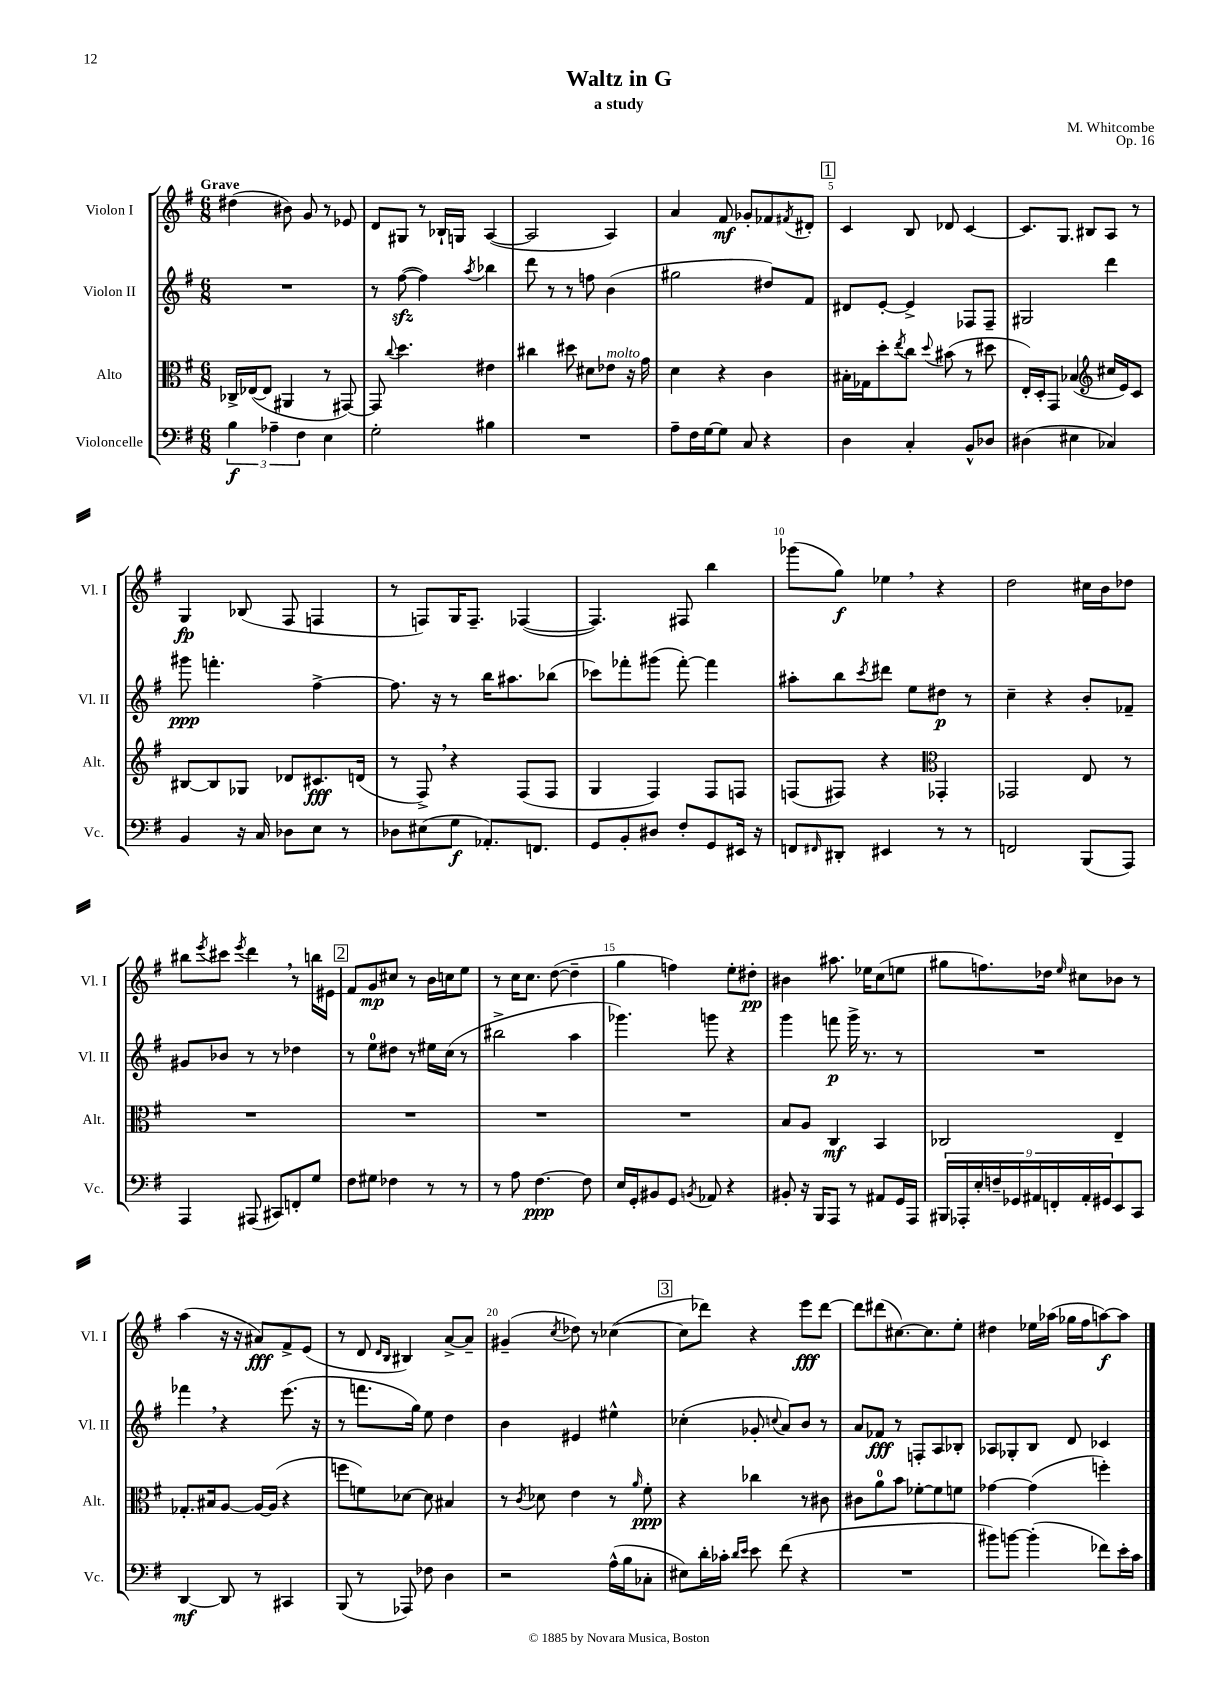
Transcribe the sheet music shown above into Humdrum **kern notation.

**kern	**dynam	**kern	**dynam	**kern	**dynam	**kern	**dynam
*part4	*part4	*part3	*part3	*part2	*part2	*part1	*part1
*staff4	*staff4	*staff3	*staff3	*staff2	*staff2	*staff1	*staff1
*I"Violoncelle	*	*I"Alto	*	*I"Violon II	*	*I"Violon I	*
*I'Vc.	*	*I'Alt.	*	*I'Vl. II	*	*I'Vl. I	*
*clefF4	*	*clefC3	*	*clefG2	*	*clefG2	*
*k[f#]	*	*k[f#]	*	*k[f#]	*	*k[f#]	*
*M6/8	*	*M6/8	*	*M6/8	*	*M6/8	*
=1	=1	=1	=1	=1	=1	=1	=1
!	!	!	!	!	!	!LO:TX:a:B:t=Grave	!
6B\	f	16C-X^/LL	.	2.r	.	(4dd#X\	.
.	.	([16E-X/J	.	.	.	.	.
.	.	8E-/J]	.	.	.	.	.
6A-X~\	.	.	.	.	.	.	.
.	.	4AA#X/	.	.	.	8b#X\)	.
6F#\	.	.	.	.	.	.	.
.	.	.	.	.	.	8g/	.
4E\	.	8r	.	.	.	8r	.
.	.	[8GG#X/)	.	.	.	8e-X/	.
=2	=2	=2	=2	=2	=2	=2	=2
2G'\	.	8GG#/]	.	8r	.	8d/L	.
.	.	8qqcc/	.	.	.	.	.
.	.	4.dd\	.	([8ff#zz\	.	8G#X/J	.
.	.	.	.	4ff#\])	.	8r	.
.	.	.	.	.	.	16B-X`/LL	.
.	.	.	.	.	.	16Gn/JJ	.
.	.	.	.	8qaa/	.	.	.
4B#X\	.	4e#X\	.	4bb-X\	.	([4A/	.
=3	=3	=3	=3	=3	=3	=3	=3
2.r	.	4cc#X\	.	8ddd\	.	2A/]	.
.	.	.	.	8r	.	.	.
.	.	8dd#X\	.	8r	.	.	.
.	.	8d#X\L	.	8ffn\	.	.	.
!	!	!LO:TX:a:i:t=molto	!	!	!	!	!
.	.	8e-X\J	.	(4b\	.	4A/)	.
.	.	16r	.	.	.	.	.
.	.	16g\	.	.	.	.	.
=4	=4	=4	=4	=4	=4	=4	=4
8A~\L	.	4d\	.	2gg#X\	.	4a/	.
16F#\L	.	.	.	.	.	.	.
[16G\J	.	.	.	.	.	.	.
8G\J]	.	4r	.	.	.	8f#/	mf
8C/	.	.	.	.	.	8g-X'/L	.
4r	.	4c\	.	8dd#X/L)	.	8f-X/	.
.	.	.	.	.	.	8qf#X/	.
.	.	.	.	8f#/J	.	8d#X'/J	.
!!LO:REH:place=s1:t=1
=5	=5	=5	=5	=5	=5	=5	=5
4D\	.	16B#X'\LL	.	8d#X/L	.	4c/	.
.	.	16G-X\J	.	.	.	.	.
.	.	8dd'\	.	[8e'/J	.	.	.
.	.	8qee/	.	.	.	.	.
4C'/	.	8cc\J	.	4e^/]	.	8B/	.
.	.	8qqdd/	.	.	.	.	.
.	.	(8b#X\	.	.	.	8d-X/	.
8BB^^/L	.	8r	.	8F-X/L	.	[4c/	.
8D-X/J	.	8dd#X\	.	8F-~/J	.	.	.
=6	=6	=6	=6	=6	=6	=6	=6
(4D#X\	.	16E'/LL)	.	2G#X/	.	8.c/L]	.
.	.	16D'/J	.	.	.	.	.
.	.	8GG/J	.	.	.	.	.
.	.	.	.	.	.	8.G/J	.
4E#X\	.	(4B-X/	.	.	.	.	.
.	.	.	.	.	.	8B#X/L	.
*	*	*clefG2	*	*	*	*	*
4C-X/)	.	16cc#X/LL	.	4ddd\	.	8A/J	.
.	.	16e/J)	.	.	.	.	.
.	.	8c/J	.	.	.	8r	.
!!LO:LB:g=z
=7	=7	=7	=7	=7	=7	=7	=7
4BB/	.	[8B#X/L	.	8ggg#X\	ppp	4G/	fp
.	.	8B#/]	.	4.fffn'\	.	.	.
16r	.	8G-X/J	.	.	.	(8B-X/	.
16C/	.	.	.	.	.	.	.
8D-X\L	.	8d-X/L	.	.	.	8F#/	.
8E\J	.	8.c#X/	fff	[4ff#^\	.	4Fn/	.
8r	.	.	.	.	.	.	.
.	.	(16dn/Jk	.	.	.	.	.
=8	=8	=8	=8	=8	=8	=8	=8
8D-X\L	.	8r	.	8.ff#\]	.	8r	.
(8E#X\	.	8F#^,/)	.	.	.	8Fn/L)	.
.	.	.	.	16r	.	.	.
8G\J	f	4r	.	8r	.	16G/K	.
.	.	.	.	.	.	8.F~/J	.
8.AA-X'/L)	.	.	.	16bb\KL	.	.	.
.	.	.	.	8.aa#X\	.	.	.
.	.	(8F#/L	.	.	.	([4F-X/	.
8.FFn/J	.	.	.	.	.	.	.
.	.	8F#/J	.	(8bb-X\J	.	.	.
=9	=9	=9	=9	=9	=9	=9	=9
8GG/L	.	4G/	.	8ccc-X\L)	.	4.F-/])	.
8BB'/	.	.	.	8fff-X'\	.	.	.
8D#X/J	.	4F#/)	.	(8ggg#X\J	.	.	.
8F#'/L	.	.	.	[8fff-'\)	.	8F#X/	.
8GG/	.	8F#/L	.	4fff-\]	.	4bb\	.
16EE#X/Jk	.	8Fn/J	.	.	.	.	.
16r	.	.	.	.	.	.	.
=10	=10	=10	=10	=10	=10	=10	=10
8FFn/L	.	(8Fn/L	.	8aa#X'\L	.	(8ggg-X\L	.
16qqFF#X/	.	.	.	.	.	.	.
8DD#X'/J	.	8F#X/J)	.	8bb\	.	8gg\J)	f
.	.	.	.	8qccc/	.	.	.
4EE#X/	.	4r	.	8ddd#X\J	.	4ee-X,\	.
.	.	.	.	8ee\L	.	.	.
*	*	*clefC3	*	*	*	*	*
8r	.	4GG-X'/	.	8dd#X\J	p	4r	.
8r	.	.	.	8r	.	.	.
=11	=11	=11	=11	=11	=11	=11	=11
2FFn/	.	2GG-X/	.	4cc~\	.	2dd\	.
.	.	.	.	4r	.	.	.
(8BBB/L	.	8E/	.	8b'/L	.	16cc#X\LL	.
.	.	.	.	.	.	16b\J	.
8AAA/J)	.	8r	.	8f-X~/J	.	8dd-X\J	.
!!LO:LB:g=z
=12	=12	=12	=12	=12	=12	=12	=12
4AAA/	.	2.r	.	8g#X/L	.	8bb#X\L	.
.	.	.	.	.	.	8qeee/	.
.	.	.	.	8b-X/J	.	8ccc#X\J	.
.	.	.	.	.	.	8qeee/	.
(8AAA#X/	.	.	.	8r	.	4ddd,\	.
8CC#X/L)	.	.	.	8r	.	.	.
8FFn'/	.	.	.	4dd-X\	.	8r	.
8G/J	.	.	.	.	.	16bbn\LL	.
.	.	.	.	.	.	16e#X\JJ	.
!!LO:REH:place=s1:t=2
=13	=13	=13	=13	=13	=13	=13	=13
8F#\L	.	2.r	.	8r	.	8f#/L	.
8G#X\J	.	.	.	8ee\L	.	8g/	mp
4F-X\	.	.	.	8dd#X\J	.	8cc#X/J	.
.	.	.	.	8r	.	8r	.
8r	.	.	.	16ee#X\LL	.	16b\LL	.
.	.	.	.	(16cc\JJ	.	16ccn\J	.
8r	.	.	.	8r	.	8ee\J	.
=14	=14	=14	=14	=14	=14	=14	=14
8r	.	2.r	.	2bb#X^\	.	8r	.
8A\	.	.	.	.	.	16cc\KL	.
.	.	.	.	.	.	8.cc\J	.
[4.F#\	ppp	.	.	.	.	.	.
.	.	.	.	.	.	([8dd\	.
.	.	.	.	4aa\	.	4dd~\]	.
8F#\]	.	.	.	.	.	.	.
=15	=15	=15	=15	=15	=15	=15	=15
16E/LL	.	2.r	.	4.ggg-X\)	.	4gg\	.
16GG'/J	.	.	.	.	.	.	.
8BB#X/	.	.	.	.	.	.	.
8GG/J	.	.	.	.	.	4ffn\)	.
8qBBn/	.	.	.	.	.	.	.
8AA-X/	.	.	.	8gggn\	.	.	.
4r	.	.	.	4r	.	8ee'\L	.
.	.	.	.	.	.	8dd#X'\J	pp
=16	=16	=16	=16	=16	=16	=16	=16
8BB#X'/	.	8B/L	.	4ggg\	.	4b#X\	.
16r	.	8A/J	.	.	.	.	.
16BBB/KL	.	.	.	.	.	.	.
8AAA/J	.	4C/	mf	8fffn\	p	8.aa#X\	.
8r	.	.	.	16ggg^\	.	.	.
.	.	.	.	8.r	.	16ee-X\KL	.
8AA#X/L	.	4BB/	.	.	.	(8cc\	.
16GG/L	.	.	.	8r	.	8een\J	.
16AAA/JJ	.	.	.	.	.	.	.
=17	=17	=17	=17	=17	=17	=17	=17
18BBB#X/LL	.	2C-X/	.	2.r	.	8gg#X\L	.
18AAA-X'/	.	.	.	.	.	.	.
18E'/	.	.	.	.	.	.	.
.	.	.	.	.	.	8.ffn\)	.
18Fn~/	.	.	.	.	.	.	.
18GG-X/	.	.	.	.	.	.	.
18AA#X/	.	.	.	.	.	.	.
.	.	.	.	.	.	16dd-X\Jk	.
18FFn'/	.	.	.	.	.	.	.
.	.	.	.	.	.	16qqee/	.
.	.	.	.	.	.	8cc#X\L	.
18AA#'/	.	.	.	.	.	.	.
18GG#X/J	.	.	.	.	.	.	.
8EE/	.	4E~/	.	.	.	8b-X\J	.
8CC/J	.	.	.	.	.	8r	.
!!LO:LB:g=z
=18	=18	=18	=18	=18	=18	=18	=18
[4DD/	mf	8.G-X'/L	.	4fff-X,\	.	(4aa\	.
.	.	16B#X/k	.	.	.	.	.
8DD/]	.	[8A/J	.	4r	.	16r	.
.	.	.	.	.	.	16r	.
8r	.	16A/LL_	.	.	.	8a#X/L)	fff
.	.	(16A/JJ]	.	.	.	.	.
4CC#X/	.	4r	.	(8.eee\	.	8f#^/	.
.	.	.	.	.	.	(8e/J	.
.	.	.	.	16r	.	.	.
=19	=19	=19	=19	=19	=19	=19	=19
(8BBB/	.	8ffn\L	.	8r	.	8r	.
8r	.	8fn\)	.	8.fffn\L	.	8d/	.
.	.	.	.	.	.	16qqd/LL	.
.	.	.	.	.	.	16qqB/JJ	.
8AAA-X/)	.	[8d-X\J	.	.	.	4B#X/)	.
.	.	.	.	16gg\Jk)	.	.	.
8F-X\	.	8d-\]	.	8ee\	.	.	.
4D\	.	4B#X/	.	4dd\	.	[8a^/L	.
.	.	.	.	.	.	8a~/J]	.
=20	=20	=20	=20	=20	=20	=20	=20
2r	.	8r	.	4b\	.	(4g#X~/	.
.	.	8qc/	.	.	.	.	.
.	.	8d-X\	.	.	.	.	.
.	.	.	.	.	.	8qcc/	.
.	.	4e\	.	4e#X/	.	8dd-X\)	.
.	.	.	.	.	.	8r	.
(16A^^\LL	.	8r	.	4ee#X^^\	.	([4cc-X\	.
16B\J	.	.	.	.	.	.	.
.	.	16qqa/	.	.	.	.	.
8C-X'\J	.	8f#'\	ppp	.	.	.	.
!!LO:REH:place=s1:t=3
=21	=21	=21	=21	=21	=21	=21	=21
8E#X\L)	.	4r	.	(4cc-X'\	.	8cc-\L]	.
16d'\L	.	.	.	.	.	8ddd-X\J)	.
16c-X'\JJ	.	.	.	.	.	.	.
16qqd/LL	.	.	.	.	.	.	.
16qqe/JJ	.	.	.	.	.	.	.
8e\	.	4cc-X\	.	8g-X'/	.	4r	.
.	.	.	.	8qqccn/	.	.	.
(8f#\	.	.	.	8a/L)	.	.	.
4r	.	8r	.	8b/J	.	8eee\L	fff
.	.	8c#X\	.	8r	.	[8ddd-\J	.
=22	=22	=22	=22	=22	=22	=22	=22
2.r	.	8c#X\L	.	8a/L	.	8ddd-\L]	.
.	.	8a\	.	8f-X/J	fff	(8ddd#X\	.
.	.	8b\J	.	8r	.	[8.cc#X\)	.
.	.	[8f-X'\L	.	8Fn'/L	.	.	.
.	.	.	.	.	.	8.cc#\]	.
.	.	8f-\]	.	8A/	.	.	.
.	.	8fn\J	.	8B-X'/J	.	8ee'\J	.
=23	=23	=23	=23	=23	=23	=23	=23
8b#X\L)	.	[4g-X\	.	8A-X/L	.	4dd#X\	.
[8bn\J	.	.	.	8G-X'/	.	.	.
(4b'\]	.	(4g-\]	.	8B/J	.	16ee-X\LL	.
.	.	.	.	.	.	(16aa-X\JJ	.
.	.	.	.	8d/	.	16gg-X\LL	.
.	.	.	.	.	.	16ff#\J	.
8f-X\L)	.	4ffn'\)	.	4c-X/	.	[8aan\)	f
16e'\L	.	.	.	.	.	8aa\J]	.
16c\JJ	.	.	.	.	.	.	.
==	==	==	==	==	==	==	==
*-	*-	*-	*-	*-	*-	*-	*-
